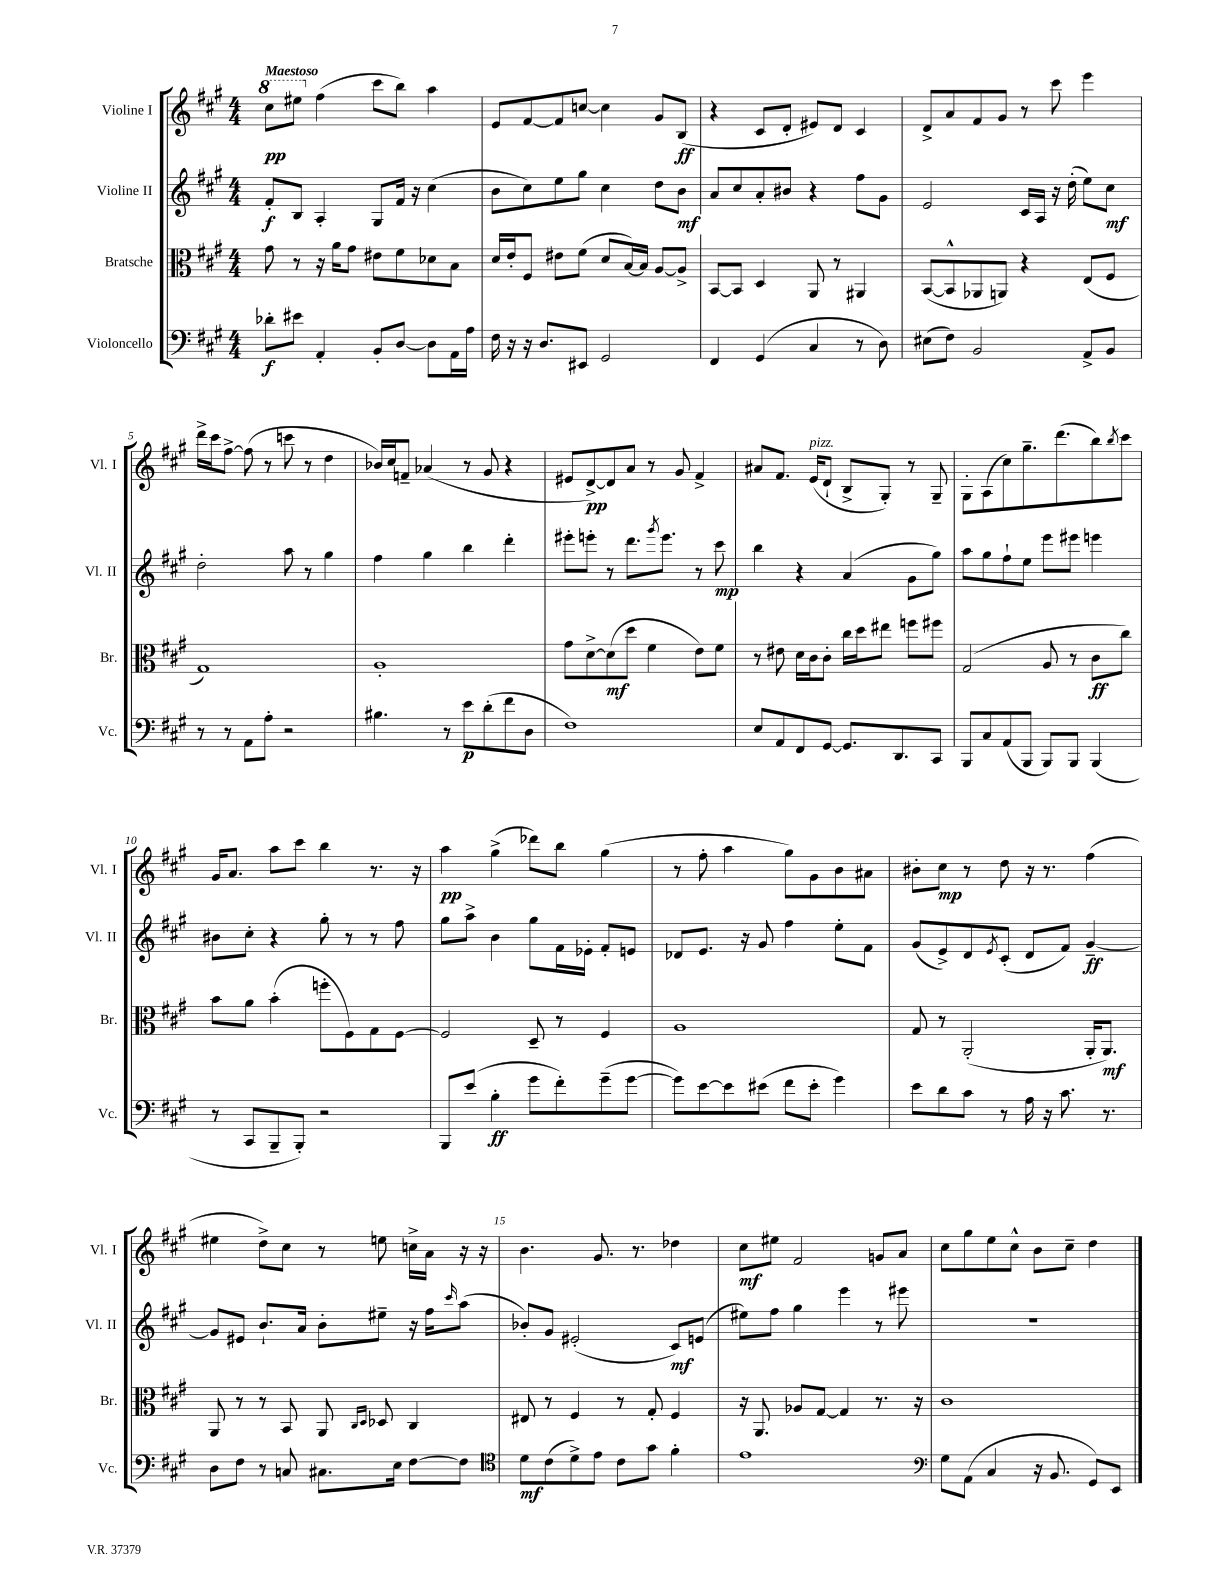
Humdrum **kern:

**kern	**dynam	**kern	**dynam	**kern	**dynam	**kern	**dynam
*part4	*part4	*part3	*part3	*part2	*part2	*part1	*part1
*staff4	*staff4	*staff3	*staff3	*staff2	*staff2	*staff1	*staff1
*I"Violoncello	*	*I"Bratsche	*	*I"Violine II	*	*I"Violine I	*
*I'Vc.	*	*I'Br.	*	*I'Vl. II	*	*I'Vl. I	*
*clefF4	*	*clefC3	*	*clefG2	*	*clefG2	*
*k[f#c#g#]	*	*k[f#c#g#]	*	*k[f#c#g#]	*	*k[f#c#g#]	*
*M4/4	*	*M4/4	*	*M4/4	*	*M4/4	*
*	*	*	*	*	*	*8va	*
=1	=1	=1	=1	=1	=1	=1	=1
!	!	!	!	!	!	!LO:TX:a:B:t=Maestoso	!
8d-X'\L	f	8g#\	.	8f#'/L	f	8ccc#\L	pp
8e#X\J	.	8r	.	8B/J	.	8eee#X\J	.
*	*	*	*	*	*	*X8va	*
4AA'/	.	16r	.	4A'/	.	(4ff#\	.
.	.	16a\KL	.	.	.	.	.
.	.	8g#\J	.	.	.	.	.
8BB'/L	.	8e#X\L	.	8G#/L	.	8ccc#\L	.
[8D/J	.	8f#\	.	16f#/Jk	.	8bb\J)	.
.	.	.	.	16r	.	.	.
8D\L]	.	8d-X\	.	(4cc#\	.	4aa\	.
16AA\L	.	8B\J	.	.	.	.	.
16A\JJ	.	.	.	.	.	.	.
=2	=2	=2	=2	=2	=2	=2	=2
16F#\	.	16d/LL	.	8b\L	.	8e/L	.
16r	.	16e'/J	.	.	.	.	.
16r	.	8F#/J	.	8cc#\)	.	[8f#/	.
8.D/L	.	.	.	.	.	.	.
.	.	8e#X\L	.	8ee\	.	8f#/]	.
8EE#X/J	.	(8f#\J	.	8gg#\J	.	[8ccn/J	.
2GG#/	.	8d/L	.	4cc#\	.	4cc\]	.
.	.	[16B/L)	.	.	.	.	.
.	.	16B/JJ]	.	.	.	.	.
.	.	[8A/L	.	8dd\L	.	8g#/L	.
.	.	8A^/J]	.	8b\J	mf	(8B/J	ff
=3	=3	=3	=3	=3	=3	=3	=3
4FF#/	.	[8BB/L	.	8a/L	.	4r	.
.	.	8BB/J]	.	8cc#/	.	.	.
(4GG#/	.	4D/	.	8a'/	.	8c#/L	.
.	.	.	.	8b#X/J	.	8d'/J	.
4C#/	.	8AA/	.	4r	.	8e#X/L)	.
.	.	8r	.	.	.	8d/J	.
8r	.	4AA#X/	.	8ff#\L	.	4c#/	.
8D\)	.	.	.	8g#\J	.	.	.
=4	=4	=4	=4	=4	=4	=4	=4
(8E#X\L	.	([8BB/L	.	2e/	.	8d^/L	.
8F#\J)	.	8BB^^/]	.	.	.	8a/	.
2BB/	.	8AA-X/	.	.	.	8f#/	.
.	.	8AAn/J)	.	.	.	8g#/J	.
.	.	4r	.	16c#/LL	.	8r	.
.	.	.	.	16A/JJ	.	.	.
.	.	.	.	16r	.	8ccc#\	.
.	.	.	.	(16dd'\	.	.	.
8AA^/L	.	(8E/L	.	8ee\L)	.	4eee\	.
8BB/J	.	8F#/J	.	8cc#\J	mf	.	.
!!LO:LB:g=z
=5	=5	=5	=5	=5	=5	=5	=5
8r	.	1G#)	.	2dd'\	.	16ddd^\LL	.
.	.	.	.	.	.	16ccc#\J	.
8r	.	.	.	.	.	[8ff#^\J	.
8AA\L	.	.	.	.	.	(8ff#\]	.
8A'\J	.	.	.	.	.	8r	.
2r	.	.	.	8aa\	.	8cccn\	.
.	.	.	.	8r	.	8r	.
.	.	.	.	4gg#\	.	4dd\	.
=6	=6	=6	=6	=6	=6	=6	=6
4.B#X\	.	1A'	.	4ff#\	.	16b-X/LL)	.
.	.	.	.	.	.	16cc#/J	.
.	.	.	.	.	.	8fn~/J	.
.	.	.	.	4gg#\	.	(4a-X/	.
8r	.	.	.	.	.	.	.
8e\L	p	.	.	4bb\	.	8r	.
(8d'\	.	.	.	.	.	8g#/	.
8f#\	.	.	.	4ddd'\	.	4r	.
8D\J	.	.	.	.	.	.	.
=7	=7	=7	=7	=7	=7	=7	=7
1F#)	.	8g#\L	.	8eee#X'\L	.	8e#X/L	.
.	.	[8d^\	.	8eeen'\J	.	[8d^/)	pp
.	.	(8d\]	mf	8r	.	8d/]	.
.	.	8dd\J	.	8.ddd\L	.	8a/J	.
.	.	4f#\	.	.	.	8r	.
.	.	.	.	8qggg#/	.	.	.
.	.	.	.	8.eee\J	.	.	.
.	.	.	.	.	.	8g#/	.
.	.	8e\L)	.	8r	.	4f#^/	.
.	.	8f#\J	.	8ccc#\	mp	.	.
=8	=8	=8	=8	=8	=8	=8	=8
8E/L	.	8r	.	4bb\	.	8a#X/L	.
8AA/	.	8e#X\	.	.	.	8.f#/J	.
8FF#/	.	16d\LL	.	4r	.	.	.
!	!	!	!	!	!	!LO:TX:a:i:t=pizz.	!
.	.	16c#\J	.	.	.	(16e/KL	.
[8GG#/J	.	8c#'\J	.	.	.	8d`/J	.
8.GG#/L]	.	16cc#\LL	.	(4a/	.	8B^/L	.
.	.	16dd\J	.	.	.	.	.
.	.	8ee#X\J	.	.	.	8G#'/J)	.
8.DD/	.	.	.	.	.	.	.
.	.	8ffn\L	.	8g#\L	.	8r	.
8CC#/J	.	8ff#X\J	.	8gg#\J)	.	8G#~/	.
=9	=9	=9	=9	=9	=9	=9	=9
8BBB/L	.	(2G#/	.	8aa\L	.	8G#'\L	.
8C#/	.	.	.	8gg#\	.	(8A\	.
(8AA/	.	.	.	8ff#`\	.	8cc#\)	.
8BBB/J	.	.	.	8ee\J	.	8.gg#~\	.
8BBB/L)	.	8A/	.	8eee\L	.	.	.
.	.	.	.	.	.	(8.ddd\	.
8BBB/J	.	8r	.	8eee#X\J	.	.	.
(4BBB/	.	8c#\L	ff	4eeen\	.	8bb\)	.
.	.	.	.	.	.	8qbb/	.
.	.	8cc#\J)	.	.	.	8ccc#\J	.
!!LO:LB:g=z
=10	=10	=10	=10	=10	=10	=10	=10
8r	.	8b\L	.	8b#X\L	.	16g#/KL	.
.	.	.	.	.	.	8.a/J	.
8CC#/L	.	8a\J	.	8cc#'\J	.	.	.
8BBB~/	.	(4b'\	.	4r	.	8aa\L	.
8BBB'/J)	.	.	.	.	.	8ccc#\J	.
2r	.	8ffn'\L	.	8gg#'\	.	4bb\	.
.	.	8F#\)	.	8r	.	.	.
.	.	8G#\	.	8r	.	8.r	.
.	.	[8F#\J	.	8ff#\	.	.	.
.	.	.	.	.	.	16r	.
=11	=11	=11	=11	=11	=11	=11	=11
8BBB/L	.	2F#/]	.	8gg#\L	.	4aa\	pp
(8e/J	.	.	.	8aa^\J	.	.	.
4B'\	ff	.	.	4b\	.	(4gg#^\	.
8g#\L	.	8D~/	.	8gg#\L	.	8ddd-X\L)	.
8f#'\)	.	8r	.	16f#\L	.	8bb\J	.
.	.	.	.	16e-X'\JJ	.	.	.
(8g#~\	.	4F#/	.	8f#'/L	.	(4gg#\	.
[8g#\J	.	.	.	8en/J	.	.	.
=12	=12	=12	=12	=12	=12	=12	=12
8g#\L])	.	1A	.	8d-X/L	.	8r	.
[8e\	.	.	.	8.e/J	.	8ff#'\	.
8e\]	.	.	.	.	.	4aa\	.
.	.	.	.	16r	.	.	.
(8e#X\J	.	.	.	8g#/	.	.	.
8f#\L	.	.	.	4ff#\	.	8gg#\L)	.
8e#'\J	.	.	.	.	.	8g#\	.
4g#\)	.	.	.	8ee'\L	.	8b\	.
.	.	.	.	8f#\J	.	8a#X\J	.
=13	=13	=13	=13	=13	=13	=13	=13
8e\L	.	8G#/	.	(8g#/L	.	8b#X'\L	.
8d\	.	8r	.	8e^/)	.	8cc#\J	mp
8c#\J	.	(2AA'/	.	8d/	.	8r	.
.	.	.	.	8qe/	.	.	.
8r	.	.	.	(8c#'/J	.	8dd\	.
16A\	.	.	.	8d/L	.	16r	.
16r	.	.	.	.	.	8.r	.
8.c#\	.	.	.	8f#/J)	.	.	.
.	.	16AA'/KL	.	[4g#~/	ff	(4ff#\	.
8.r	.	8.AA/J)	mf	.	.	.	.
!!LO:LB:g=z
=14	=14	=14	=14	=14	=14	=14	=14
8D\L	.	8AA/	.	8g#/L]	.	4ee#X\	.
8F#\J	.	8r	.	8e#X/J	.	.	.
8r	.	8r	.	8.b`/L	.	8dd^\L)	.
8Cn/	.	8BB/	.	.	.	8cc#\J	.
.	.	.	.	16a/Jk	.	.	.
8.C#X\L	.	8AA/	.	8b'\L	.	8r	.
.	.	16qqC#/LL	.	.	.	.	.
.	.	16qqD/JJ	.	.	.	.	.
.	.	8D-X/	.	8ee#X~\J	.	8een\	.
16E\Jk	.	.	.	.	.	.	.
[8F#\L	.	4C#/	.	16r	.	16ccn^\LL	.
.	.	.	.	16ff#\KL	.	16a\JJ	.
.	.	.	.	16qqccc#/	.	.	.
8F#\J]	.	.	.	(8aa\J	.	16r	.
.	.	.	.	.	.	16r	.
=15	=15	=15	=15	=15	=15	=15	=15
*clefC4	*	*	*	*	*	*	*
8d\L	mf	8E#X/	.	8b-X'/L)	.	4.b\	.
(8c#\	.	8r	.	8g#/J	.	.	.
8d^\)	.	4F#/	.	(2e#X'/	.	.	.
8e\J	.	.	.	.	.	8.g#/	.
8c#\L	.	8r	.	.	.	.	.
.	.	.	.	.	.	8.r	.
8g#\J	.	8G#'/	.	.	.	.	.
4f#'\	.	4F#/	.	8c#/L)	mf	4dd-X\	.
.	.	.	.	(8en/J	.	.	.
=16	=16	=16	=16	=16	=16	=16	=16
1e	.	16r	.	8ee#X\L)	.	8cc#\L	mf
.	.	8.AA/	.	.	.	.	.
.	.	.	.	8ff#\J	.	8ee#X\J	.
.	.	8A-X/L	.	4gg#\	.	2f#/	.
.	.	[8G#/J	.	.	.	.	.
.	.	4G#/]	.	4eee\	.	.	.
.	.	8.r	.	8r	.	8gn/L	.
.	.	.	.	8eee#X\	.	8a/J	.
.	.	16r	.	.	.	.	.
=17	=17	=17	=17	=17	=17	=17	=17
*clefF4	*	*	*	*	*	*	*
8G#\L	.	1c#	.	1r	.	8cc#\L	.
(8AA\J	.	.	.	.	.	8gg#\	.
4C#/	.	.	.	.	.	8ee\	.
.	.	.	.	.	.	8cc#^^\J	.
16r	.	.	.	.	.	8b\L	.
8.BB/	.	.	.	.	.	.	.
.	.	.	.	.	.	8cc#~\J	.
8GG#/L)	.	.	.	.	.	4dd\	.
8EE/J	.	.	.	.	.	.	.
==	==	==	==	==	==	==	==
*-	*-	*-	*-	*-	*-	*-	*-
